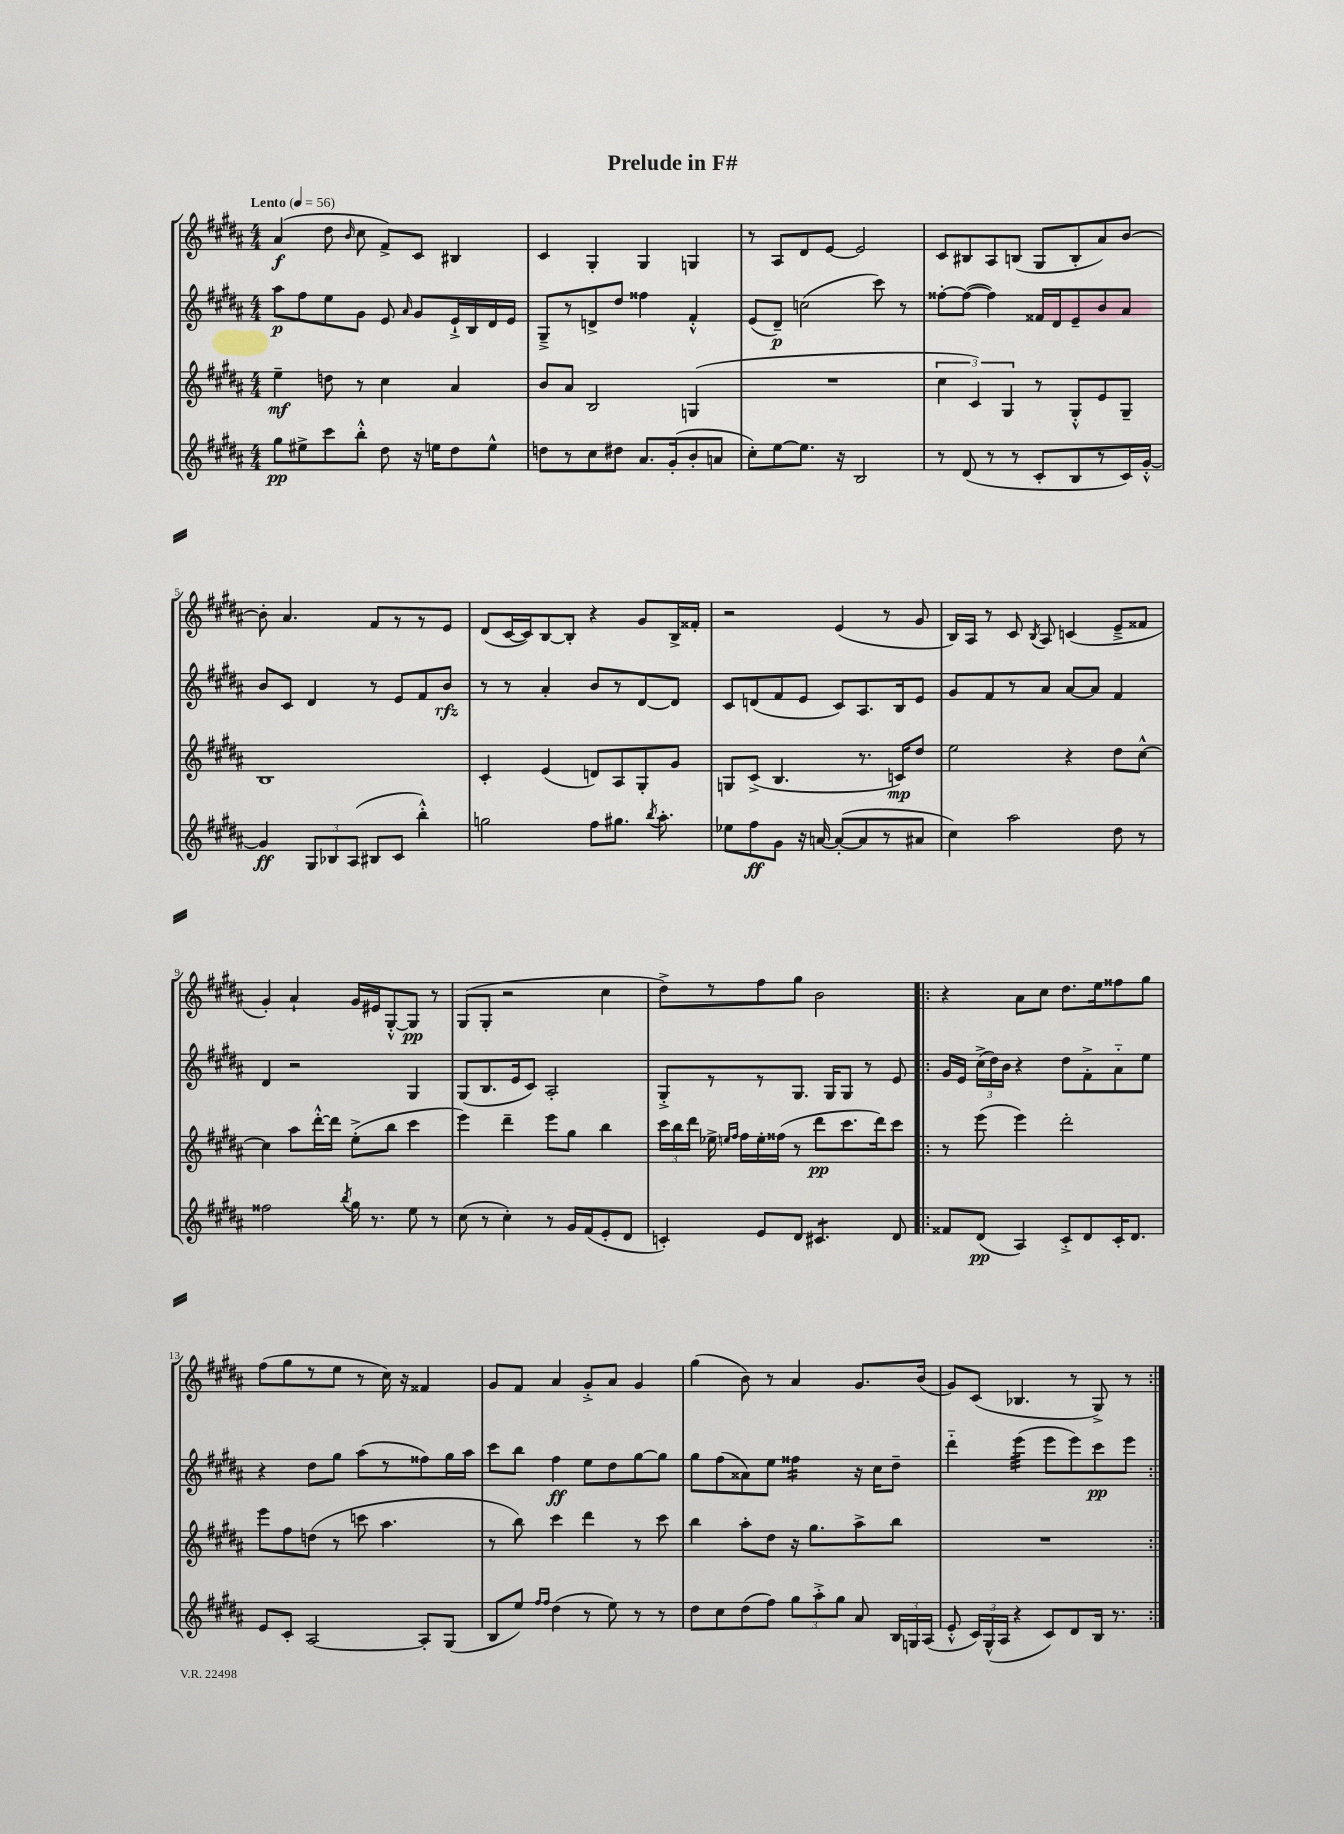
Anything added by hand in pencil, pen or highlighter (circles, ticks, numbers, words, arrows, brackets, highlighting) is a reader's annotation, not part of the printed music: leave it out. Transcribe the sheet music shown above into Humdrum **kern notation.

**kern	**kern	**kern	**kern
*staff4	*staff3	*staff2	*staff1
*clefG2	*clefG2	*clefG2	*clefG2
*k[f#c#g#d#a#]	*k[f#c#g#d#a#]	*k[f#c#g#d#a#]	*k[f#c#g#d#a#]
*M4/4	*M4/4	*M4/4	*M4/4
*MM56	*MM56	*MM56	*MM56
8gg#\L	4ee~\	8aa#\L	(4a#/
8ee#^\	.	8ff#\	.
8ccc#\	8dd\	8ee\	8dd#\
.	.	.	16qqb/
8bb'^^\J	8r	8g#\J	8cc#\
8dd#\	4cc#\	8e/	8f#^/L)
.	.	16qqa#/	.
16r	.	8g#/L	8c#/J
16ee\LK	.	.	.
8dd#\	4a#/	16e`^/L	4B#/
.	.	16B/	.
8ee^^\J	.	16d#/	.
.	.	16e/JJ	.
=	=	=	=
8dd\L	8b/L	8G#~^/L	4c#/
8r	8a#/J	8r	.
8cc#\	2B/	8d^/	4G#'/
8dd#\J	.	8dd#/J	.
8.a#/L	.	4ff##\	4G#/
(16g#'/k	.	.	.
8b'/	(4G/	4f#'^^/	4G/
8a/J	.	.	.
=	=	=	=
8cc#'\L)	1r	(8e/L	8r
[8ee\	.	8d#~/J)	8A#/L
8.ee\]J	.	(2cc\	8d#/
.	.	.	[8e/J
16r	.	.	.
2B/	.	.	2e/]
.	.	8ccc#\)	.
.	.	8r	.
=	=	=	=
8r	6cc#\	[8ff##'\L	8c#/L
(8d#/	.	(8ff##\_J	8B#/
.	6c#/)	.	.
8r	.	4ff##\])	8A#/
.	6G#/	.	.
8r	.	.	(8B/J
8c#'/L	8r	16f##/LL	8G#/L
.	.	16d#/J	.
8B/	8G#'^^/L	8e~/	8B'/
8r	8e/	8b/	8a#/)
16c#/L)	8G#~/J	8a#/J	[8b/J
[16g#'^^/JJ	.	.	.
=	=	=	=
4g#/]	1B	8b/L	8b'\]
.	.	8c#/J	4.a#/
12G#/L	.	4d#/	.
12B-/	.	.	.
(12A#/J	.	.	.
8B#/L	.	8r	8f#/L
8c#/J	.	8e/L	8r
4bb'^^\)	.	8f#/	8r
.	.	8b/J	8e/J
=	=	=	=
2gg\	4c#'/	8r	(8d#/L
.	.	8r	[16c#/L
.	.	.	16c#/]J)
.	(4e/	4a#'/	[8B/
.	.	.	8B'/]J
8ff#\L	8d/L)	8b/L	4r
8.gg#\J	8A#/	8r	.
.	8G#'/	[8d#/	8g#/L
8qbb/	.	.	.
8.aa#'\	.	.	.
.	8g#/J	8d#/]J	16B^/L
.	.	.	16f##'/JJ
=	=	=	=
8ee-\L	8G/L	8c#/L	2r
8ff#\	(8c#^/J	(8d/	.
8g#\J	4.B/	8f#/	.
16r	.	8e/J	.
[16a/	.	.	.
(8a'/_L	.	8c#/L)	(4e/
8a/]	8.r	8.A#/	.
8r	.	.	8r
.	16c/LK)	16B/k	.
8a#/J	8dd#/J	8e/J	8g#/
=	=	=	=
4cc#\)	2ee\	8g#/L	16B/LL)
.	.	.	16A#/JJ
.	.	8f#/	8r
2aa#\	.	8r	8c#/
.	.	.	8qB/
.	.	8a#/J	8A#/
.	4r	[8a#/L	(4c/
.	.	8a#/]J	.
8dd#\	8dd#\L	4f#/	8e~^/L
8r	[8cc#^^\J	.	8f##/J
=	=	=	=
2ff##\	4cc#\]	4d#/	4g#'/)
.	8aa#\L	2r	4a#`/
.	[16ddd#'^^\L	.	.
.	16ddd#\]JJ	.	.
8qbb/	.	.	.
16gg#\	(8ee'^\L	.	16g#/LL
8.r	.	.	16e#/J
.	8bb\J	.	[8G#'^^/
8ee\	4ccc#\	4G#/	8G#/]J
8r	.	.	8r
=	=	=	=
(8cc#\	4eee\)	(8G#/L	(8G#/L
8r	.	8.B/	8G#'/J
4cc#'\)	4ddd#~\	.	2r
.	.	16e/k	.
.	.	8c#/J)	.
8r	8eee\L	2A#'/	.
16g#/LL	8gg#\J	.	.
(16f#/J	.	.	.
8e'/	4bb\	.	4cc#\
8d#/J	.	.	.
=	=	=	=
4c'/)	24ccc#\LL	8G#'^/L	8dd#^\L)
.	24bb\	.	.
.	24ddd#\JJ	.	.
.	16ee-^\	8r	8r
.	16qqee/LL	.	.
.	16qqff#/JJ	.	.
.	16ff#\LL	.	.
8e/L	16ee'\	8r	8ff#\
.	(16ff##\JJ	.	.
8d#/J	8r	8.G#/J	8gg#\J
4.c#/	8ddd#\L	.	2b\
.	.	16G#/LK	.
.	8.ccc#\	8G#/J	.
.	.	8r	.
.	16ddd#\k)	.	.
8d#/	8ccc#\J	8e/	.
=!|:	=!|:	=!|:	=!|:
8f##/L	8r	16g#/LL	4r
.	.	16e/JJ	.
(8d#/J	(8eee\	(24cc#^\LL	.
.	.	24dd#\)	.
.	.	24b\JJ	.
4A#/)	4eee\)	4r	8a#\L
.	.	.	8cc#\J
8c#'^/L	2ddd#'\	8dd#\L	8.dd#\L
8d#/	.	8f#'^\	.
.	.	.	16ee\k
16c#'/K	.	8a#'~\	8ff##\
8.d#/J	.	.	.
.	.	8ee\J	8gg#\J
=	=	=	=
8e/L	8eee\L	4r	(8ff#\L
8c#'/J	8ff#\	.	8gg#\
[2A#/	(8dd\J	8dd#\L	8r
.	8r	8gg#\J	8ee\J
.	8ccc\	(8aa#\L	8r
.	4.aa#\	8r	16cc#\)
.	.	.	16r
8A#'/]L	.	8ff##\)	4f##/
(8G#/J	.	16gg#\L	.
.	.	16aa#\JJ	.
=	=	=	=
8B/L	8r	8ccc#\L	8g#/L
8ee/J)	8bb\)	8bb\J	8f#/J
16qqff#/LL	.	.	.
16qqff#/JJ	.	.	.
(4dd#\	4ccc#\	4ff#\	4a#/
8r	4ddd#\	8ee\L	8g#'^/L
8ee\)	.	8dd#\	8a#/J
8r	8r	[8gg#\	4g#/
8r	8ccc#\	8gg#\]J	.
=	=	=	=
8dd#\L	4bb\	8gg#\L	(4gg#\
8cc#\	.	(8ff#\	.
(8dd#\	8aa#'\L	8a##\)	8b\)
8ff#\J)	8dd#\J	8ee\J	8r
12gg#\L	16r	4ff##\	4a#/
.	8.gg#\L	.	.
12aa#'^\	.	.	.
12gg#\J	.	.	.
8a#/	8aa#^\	16r	8.g#/L
.	.	16cc#\LK	.
24B/LL	8bb\J	8dd#~\J	.
24G/	.	.	.
.	.	.	(16b/Jk
(24A#/JJ	.	.	.
=	=	=	=
8e'^^/	1r	4ddd#'~\	8g#/L)
24c#/LL)	.	.	(8c#/J
(24G#^^/	.	.	.
24A#/JJ	.	.	.
4r	.	(4eee\	4.B-/
8c#/L)	.	8eee\L	.
8d#/	.	8eee\)	8r
16B/Jk	.	8ccc#\	8G#^/)
8.r	.	.	.
.	.	8eee\J	8r
==:|!	==:|!	==:|!	==:|!
*-	*-	*-	*-
